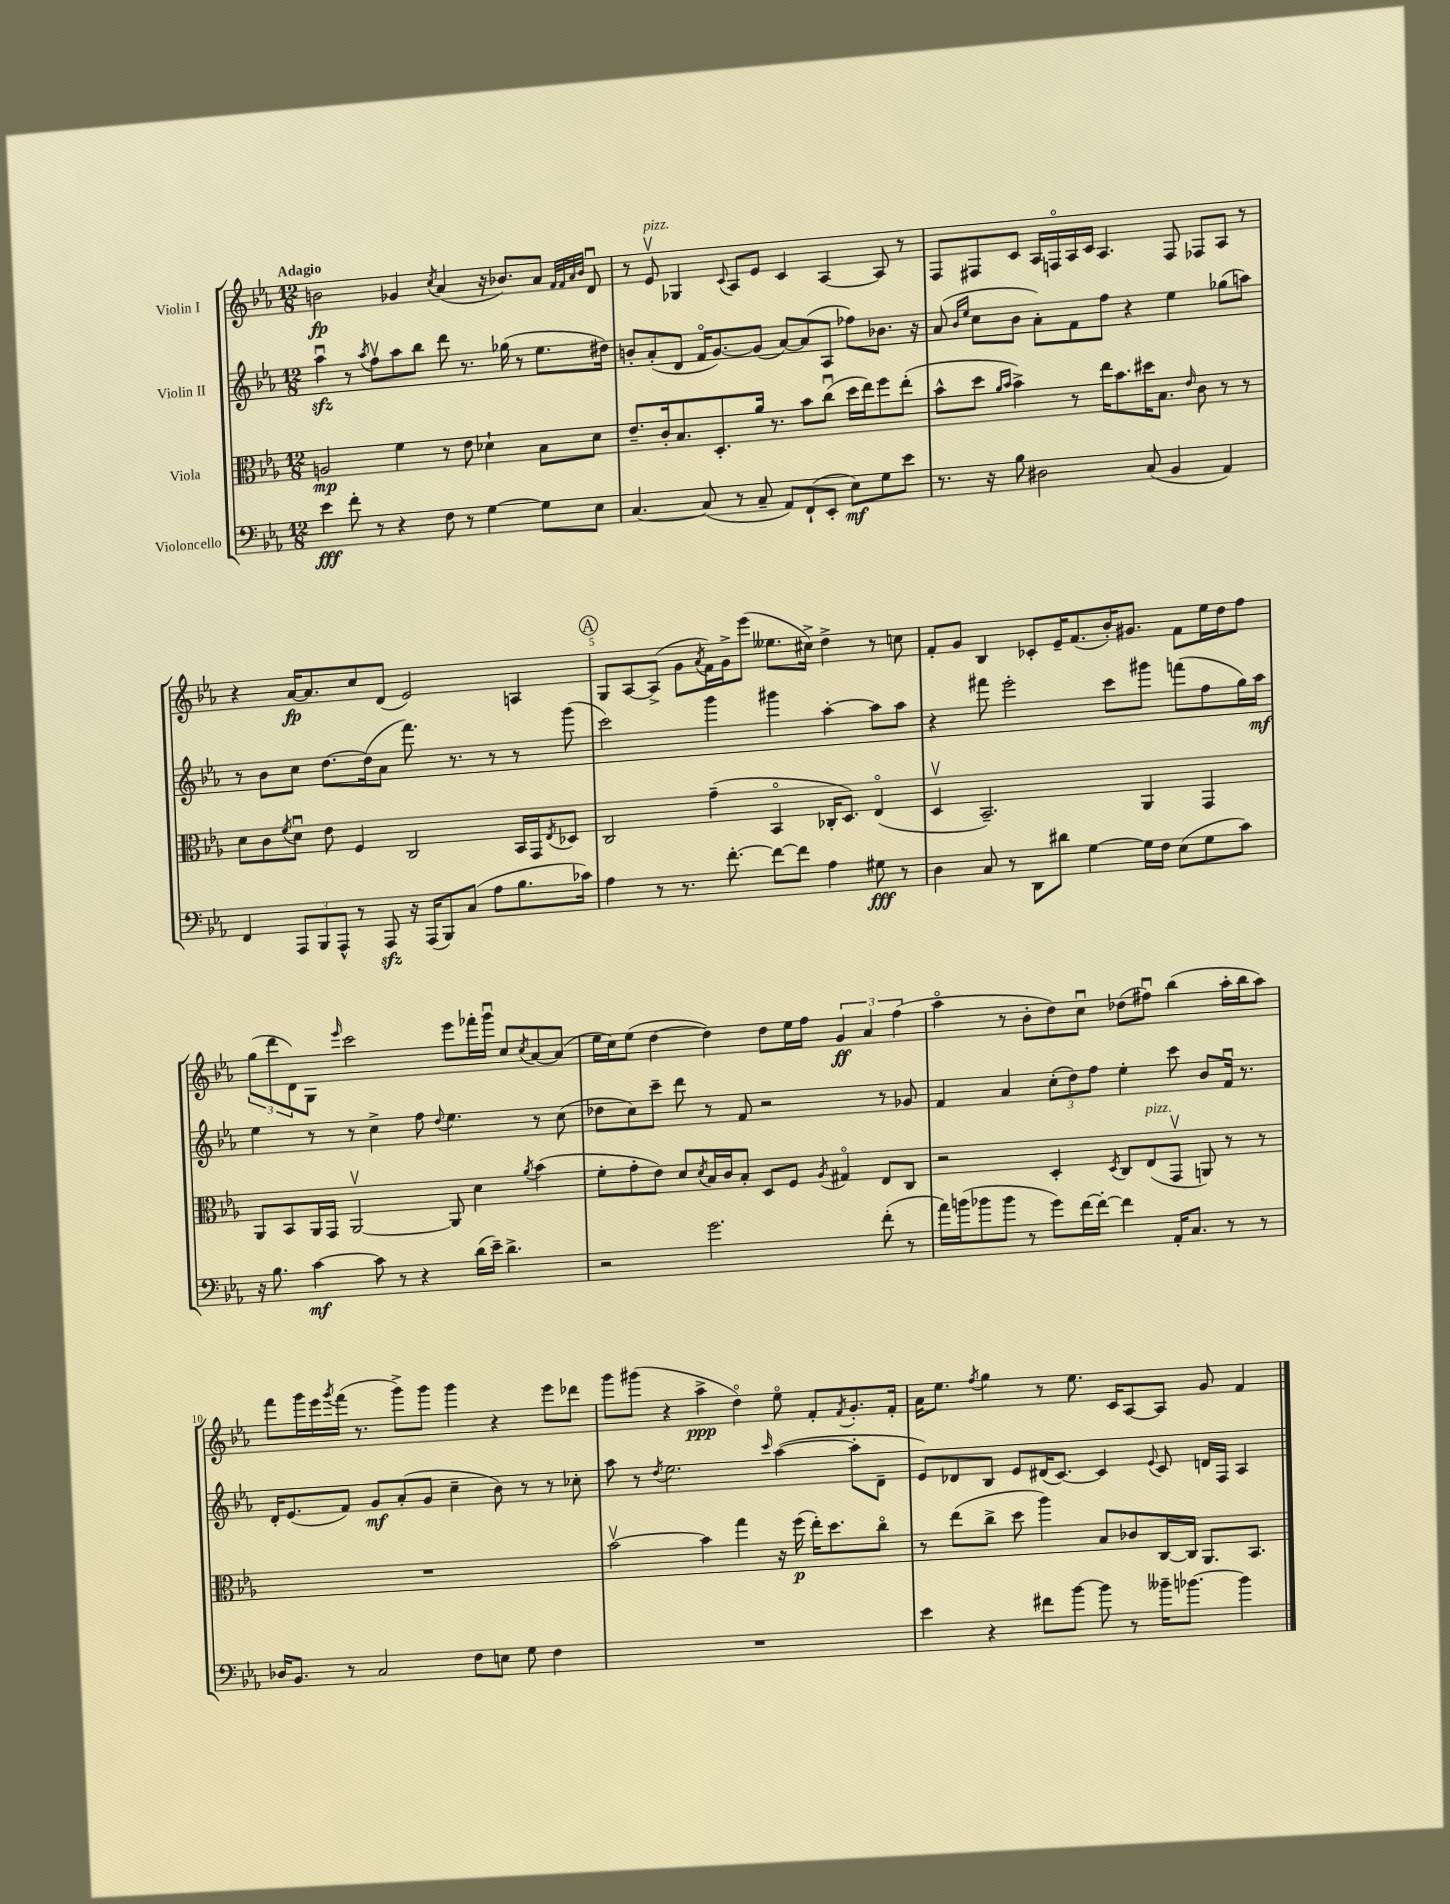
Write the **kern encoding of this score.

**kern	**kern	**kern	**kern
*staff4	*staff3	*staff2	*staff1
*clefF4	*clefC3	*clefG2	*clefG2
*k[b-e-a-]	*k[b-e-a-]	*k[b-e-a-]	*k[b-e-a-]
*M12/8	*M12/8	*M12/8	*M12/8
4e-	2A	4aa-u	2b
8f'	.	8r	.
.	.	8qaa-	.
8r	.	8ffv	.
4r	4f	8aa-	4g-
.	.	8bb-	.
.	.	.	8qcc
8F	8r	8ddd	(4a-
8r	8e-	8.r	.
[4G	4d-`	.	16r
.	.	(16gg-	8.b-)
.	.	8r	.
8G]	8B-	8.ee-	8a-
.	.	.	32qqf
.	.	.	32qqf
.	.	.	32qqa-
.	.	.	32qqb-
8E-	8d-	.	8du
.	.	16dd#)	.
=	=	=	=
[4.C	8.e-~	8b'	8r
.	.	(8a-'	8e-v
.	16c'	.	.
.	8.B-	8d	4G-
(8C]	.	16fo	.
.	8.D'	[8.g)	.
.	.	.	8qqc
8r	.	.	8A-
8C~	16a-	(8g]	8e-
.	8.r	.	.
8AA-)	.	[8a-)	4c
(8FF`	8b-	(8a-]	.
8EE-'	(8ccu	8A-	[4A-
8E-)	16dd	8ff-)	.
.	16ee-)	.	.
8G	8ff	8.b-	8A-]
8e-	(8ee-'	.	8r
.	.	16r	.
=	=	=	=
8.r	8b-^^	(8a-	8F
.	.	16qqb-	.
.	.	16qqee-	.
.	8dd	8cc	8F#
16r	.	.	.
.	16qqa-	.	.
.	16qqb-	.	.
8B-	4b-^)	8b-	8c
2D#	.	8a-')	16A-
.	.	.	16Fo
.	8r	8f	16A-
.	.	.	16c
.	16ee-	8ff	4.A-
.	8.b-	.	.
.	.	4r	.
(8C	16dd#	.	.
.	8.B-	.	.
4BB-	.	4ee-	8F
.	16qqe-	.	.
.	8c	.	8F-
4AA-)	8r	(8gg-	8A-
.	8r	8aa)	8r
=	=	=	=
4FF	8d	8r	4r
.	8c	8b-	.
.	8qf	.	.
12AAA-	8du	8cc	[16a-
.	.	.	8.a-]
12BBB-	.	.	.
.	8e-	[8.dd	.
12AAA-^^	.	.	.
8r	4F	.	8cc
.	.	(16dd]	.
8AAA-	.	8a-	(8d
16r	2C	8.fff)	2e-)
(16AAA-	.	.	.
8BBB-)	.	.	.
.	.	8.r	.
(8C	.	.	.
8A-	.	8r	.
8.B-	16BB-	8r	4A
.	16GG	.	.
.	8qE-	.	.
.	8D-	(8ggg	.
16c-)	.	.	.
=	=	=	=
4A-	2C	2ccc)	8G
.	.	.	[8A-
8r	.	.	(8A-^]
8.r	.	.	8g
.	.	.	8qa-
.	(4g~	4ggg	16f)
[8.f'	.	.	16g^
.	.	.	(8eee-
8f_	4BB-o	4ggg#	8.ee--
8f]	.	.	.
.	.	.	16cc#^)
4A-	16C-'	[4aa-'	4dd^
.	8.D)	.	.
8G#	(4E-o	8aa-]	8r
8r	.	8aa-	8cc
=	=	=	=
4D	4Dv	4r	8f'
.	.	.	8g
8C	2.BB-~)	8fff#	4B-
8r	.	2eee-'	.
8DD	.	.	8c-'
8d#	.	.	16e-~
.	.	.	(8.f
[4G	.	.	.
.	.	8ccc	16b-')
.	.	.	8.g#
16G]	4AA-	8ggg#	.
16F	.	.	.
(8E-	.	(8fff	8f
8G	4GG	8ff	16ee-
.	.	.	16dd
8c)	.	16gg)	8ff
.	.	16aa-	.
=	=	=	=
16r	8AA-	4ee-	(12gg
8.B-	.	.	.
.	.	.	12ddd
.	8BB-	.	.
.	.	.	12d)
[4c	16AA-	8r	8G
.	16GG	.	.
.	.	.	16qqeee-
.	[2AA-v	8r	2ccc
8c]	.	4cc^	.
8r	.	.	.
4r	.	8ff	.
.	.	8qqdd	.
.	8AA-]	4.ee-	8eee-
(16d	4d	.	16fff-'
16e-~)	.	.	16gggu
4.d^	.	.	8cc
.	8qa-	.	8qcc
.	(4b-	8r	[8a-
.	.	(8cc	(8a-]
=	=	=	=
2r	8f'	8dd-	16ee-
.	.	.	16cc)
.	8g'	8cc)	(8ee-
.	8e-)	8ccc~	[4dd
.	8d	8ddd	.
.	8qd	.	.
2.g	16B-	8r	4dd])
.	16c	.	.
.	8B-'	8f	.
.	8D	2r	8dd
.	8F	.	16ee-
.	.	.	16ff
.	8qA-	.	.
.	4G#o	.	6g
.	.	.	6a-
(8f'	8E-	8r	.
.	.	.	(6ff
8r	8C	8g-	.
=	=	=	=
16a-)	2r	4f	4aa-o
(16b	.	.	.
8b-	.	.	.
8b-	.	4a-	8r
8r	.	.	8b-'
8g)	4D'	(12cc'	8dd)
.	.	12dd)	.
[16f	.	.	8ccu
.	.	12ff	.
16f'_	.	.	.
.	8qD	.	.
4f]	8C	4ee-'	(8dd-
.	(8E-	.	8ff#u)
16AA-'	8GGv	8ccc	(4bb-
8.C	.	.	.
.	8AA)	8b-	.
8r	8r	16fu	16aa-'
.	.	8.r	16bb-
8r	8r	.	8aa-)
=	=	=	=
16D-	1.r	16d'	8fff
8.BB-	.	(8.e-	.
.	.	.	16ggg
.	.	.	16eee-
.	.	.	8qggg
8r	.	8f)	(16fff
.	.	.	8.r
2C	.	8g	.
.	.	(8a-'	8ggg^)
.	.	8g	8ggg
.	.	4cc~	4ggg
8F	.	.	.
8E	.	8b-)	4r
8G	.	8r	.
4F	.	8r	8eee-
.	.	8cc-'	8ddd-
=	=	=	=
1.r	[2b-v	8aa-	8ggg
.	.	8r	(8ggg#
.	.	8qdd	.
.	.	2.ee-	4r
.	4b-]	.	4aa-^
.	4gg	.	4ddo)
.	.	16qqccc	.
.	16r	([4aa-	8ee-o
.	(16ff	.	.
.	16ee-')	.	8f'
.	8.dd	.	.
.	.	.	8qf
.	.	8aa-']	8.g'
.	8cco	8d~	.
.	.	.	16f'
=	=	=	=
4e-	8r	8e-)	16a-
.	.	.	8.ee-
.	(8ee-	8d-	.
.	.	.	8qff
4r	8cc^	8B-	4gg
.	8dd	8e-	.
8f#	4aa-)	(16d#	8r
.	.	[8.c)	.
[8b-	.	.	8.ee-
8b-]	8B-	4c]	.
.	.	.	16c
8r	8c-	.	[8A-
.	.	8qqe-	.
16b--~	[16C	8c	8A-]
[8.b-	16C]	.	.
.	8.AA-	16d	8g
.	.	16F	.
4b-]	.	4A-	4f
.	8.BB-	.	.
==	==	==	==
*-	*-	*-	*-
